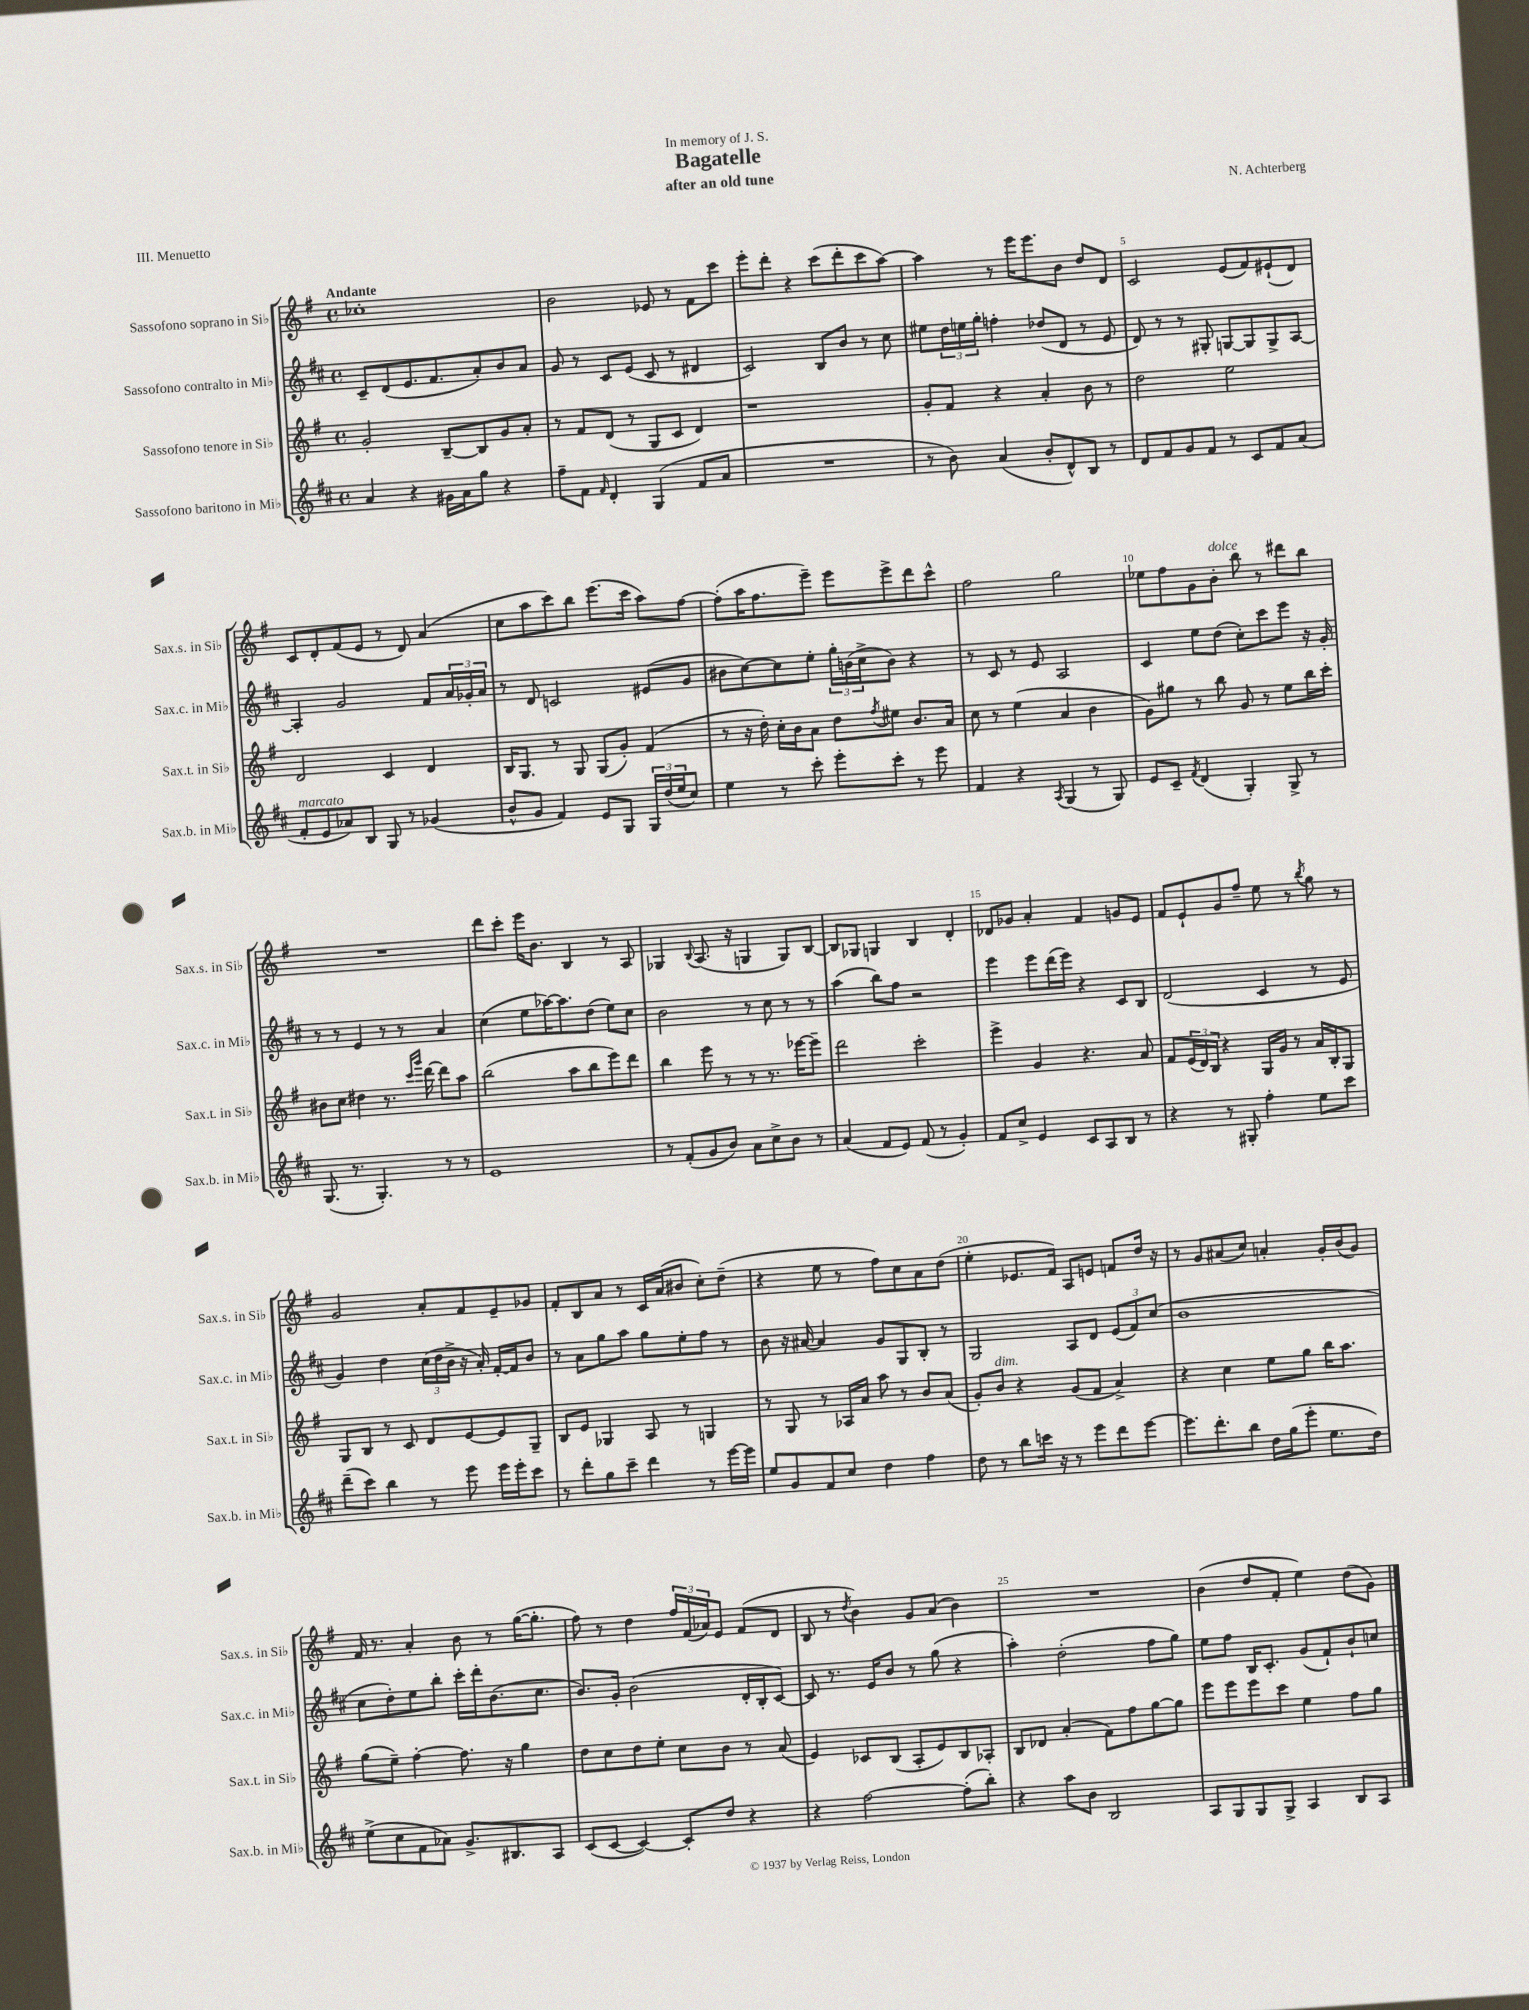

**kern	**kern	**kern	**kern
*staff4	*staff3	*staff2	*staff1
*clefG2	*clefG2	*clefG2	*clefG2
*k[f#c#]	*k[f#]	*k[f#c#]	*k[f#]
*M4/4	*M4/4	*M4/4	*M4/4
*met(c)	*met(c)	*met(c)	*met(c)
4a	2g'	8c#~	1cc-'
.	.	(8d	.
4r	.	8.e	.
.	.	8.f#	.
16g#	[8B~	.	.
16a	.	.	.
8gg	8B]	8a')	.
4r	8g	8b	.
.	8a'	8a	.
=	=	=	=
8ff#~	8r	8g	2b
8f#	8f#	8r	.
16qqf#	.	.	.
4d'	(8d	8c#	.
.	8r	(8e	.
(4G	8G	8c#	8e-
.	8c	8r	8r
8f#	4d)	4d#	8f#
8a	.	.	8ccc
=	=	=	=
1r	1r	2c#)	8eee'
.	.	.	8ddd'
.	.	.	4r
.	.	8B	(8ccc
.	.	8b	8ddd'
.	.	8r	8ccc
.	.	8cc#	[8aa)
=	=	=	=
8r	8g'	8ee#	4aa]
8b)	8f#	24dd	.
.	.	24ee	.
.	.	24gg'	.
(4a	4r	4ff'	8r
.	.	.	16eee
.	.	.	8.eee
8b'	4a'	(8dd-	.
8d^^)	.	8d	8b
8B	8b	8r	8dd
8r	8r	8e	8d
=	=	=	=
8d	2dd	8d)	2c
8f#	.	8r	.
8g	.	8r	.
8f#	.	8G#'	.
8r	2ee	[8G	(8e
8c#	.	8G]	8f#)
8f#	.	8G^	(8e#`
(8a	.	[8A	8d)
=	=	=	=
8f#'	2d	4A']	8c
8e	.	.	8d'
8a-)	.	2g	(8f#
8B	.	.	8e
8G	4c	.	8r
8r	.	.	8d)
(4g-	4d	8f#	(4a
.	.	24a	.
.	.	24g-'	.
.	.	24a	.
=	=	=	=
8b^^	16B	8r	8cc
.	8.G	.	.
8g	.	8d	8aa
4f#)	8r	2c	8ccc)
.	8G	.	8bb
8e	(8G	.	(8.eee
8G	8g')	.	.
.	.	.	16ccc
24G	(4f#	(8e#	8aa)
(24dd	.	.	.
24ee	.	.	.
8cc#)	.	8g	[8ff#
=	=	=	=
4ee	8r	8b#	(8ff#']
.	16r	[8cc#)	16aa
.	16dd')	.	8.ff#
8r	16cc'	8cc#]	.
.	16b	.	.
8ccc#'	8a	8ee'	8eee~)
8eee'	8dd	24gg'	8eee
.	.	(24b	.
.	.	24cc#^	.
.	8qff#	.	.
8ccc#'	8ee#	8b)	8eee^
8r	8.b	4r	8ddd
8eee	.	.	8ccc^^
.	16a	.	.
=	=	=	=
4f#	8cc	8r	2ff#
.	8r	8c#	.
4r	(4ee	8r	.
.	.	8e	.
8qA	.	.	.
(4G	4a	2A	2gg
8r	4b	.	.
8G)	.	.	.
=	=	=	=
8e	8g)	4c#	8ee-
8c#~	8gg#	.	8ff#
8qf#	.	.	.
(4d	8r	8ee	8g
.	8bb	(8dd	8b'
4G')	8g	8cc#')	8bb
.	8r	8ccc#	8r
8G^	8ee	8eee	8ddd#
8r	16bb	16r	8bb
.	16ccc'	16g'	.
=	=	=	=
(8.G	8b#	8r	1r
.	8cc	8r	.
8.r	.	.	.
.	4dd#	4e	.
4.G')	.	.	.
.	8.r	8r	.
.	.	8r	.
.	16qqccc	.	.
.	16qqggg	.	.
.	[16ddd	.	.
8r	8ddd]	4a	.
8r	8aa	.	.
=	=	=	=
1e	(2bb	(4cc#	8ddd
.	.	.	8ccc'
.	.	8ee	16eee
.	.	.	8.b
.	.	[16aa-)	.
.	.	8.aa-]	.
.	8aa	.	4B
.	8bb	(8dd	.
.	8eee)	8ee)	8r
.	8ddd	8cc#	8A
=	=	=	=
8r	4bb	2b	4G-
(8f#'	.	.	.
.	.	.	8qqB
8g	8eee	.	(8.A
8b)	8r	.	.
.	.	.	16r
8a	8r	8r	4G
8cc#^	8.r	8cc#	.
8b	.	8r	8G)
.	[16eee-	.	.
8r	8eee-~]	8r	[8B
=	=	=	=
(4a	2ddd	(4aa	8B]
.	.	.	8G-
8f#	.	8bb)	4G
8e)	.	8ff#	.
(8f#	2ccc'	2r	4B
8r	.	.	.
4g')	.	.	4d'
=	=	=	=
8f#	4eee^	4eee	8d-
8cc#^	.	.	8g-
4e	4g	8eee	4a'
.	.	(16ddd	.
.	.	16eee)	.
8c#	4.r	4r	4f#
8A	.	.	.
8B	.	8c#	8g
8r	8a	8B	8e
=	=	=	=
4r	8f#	(2d	8f#
.	(24e	.	8e`
.	24d)	.	.
.	24B	.	.
8r	4r	.	8g
8G#'	.	.	8ff#~
4ff#'	16G	4c#	8ee
.	16g	.	.
.	8r	.	8r
.	.	.	8qbb
8ee	16a	8r	8gg
.	16B'	.	.
8ccc#	8G	8e	8r
=	=	=	=
(8ddd~	8G	4g)	2g
8ccc#)	8B	.	.
4bb	8r	4dd	.
.	8c	.	.
8r	8d	(24cc#	8a'
.	.	24dd	.
.	.	24b^	.
8eee	[8e	16r	8f#
.	.	16a')	.
16eee	8e]	[16f#'	8e~
16eee'	.	16f#]	.
8ccc#	8G~	8b	8g-
=	=	=	=
8r	8B	8r	8f#'
8ddd'	8e	8a	8B
8gg	4G-	8gg	8a
8ccc#~	.	8aa	8r
4ddd	8A	8gg	16c
.	.	.	(16a
.	8r	8ee'	8b#
8r	4G	8ff#	8cc')
[16eee	.	8r	(8dd~
16eee]	.	.	.
=	=	=	=
8ee	8r	8b	4r
8g	8G	16r	.
.	.	[16a#	.
8f#	8r	4a#]	8ee
8cc#	16A-	.	8r
.	16a	.	.
4dd	8aa	8g	8ff#)
.	8r	8G	8cc
4ff#	8b	8B'	8a
.	(8a	8r	(8dd
=	=	=	=
8dd	8g')	2G	4ee'
8r	8b	.	.
8bb	4r	.	8.e-
16ccc	.	.	.
16r	.	.	16f#)
8r	(8g	8A	8A
8eee	8f#	8d	8e
8ddd	4a^)	(12e	8f
.	.	12f#)	.
[8eee	.	.	16dd
.	.	(12cc#	.
.	.	.	16r
=	=	=	=
8.eee]	4r	1b	8r
.	.	.	8g
8.ddd'	.	.	.
.	4cc	.	(8a#
8bb	.	.	8cc)
16dd	8ee	.	4a'
(16gg	.	.	.
8eee'	8gg	.	.
8.ee	16bb	.	16g'
.	8.aa	.	(16b
.	.	.	8g)
16dd)	.	.	.
=	=	=	=
(8ee^	(8gg	8cc#	16f#
.	.	.	8.r
8cc#	8ee~)	8dd')	.
8f#	[4ff#'	8ee	4a'
8a-)	.	8bb'	.
8.g^	8.ff#]	16ccc#'	8b
.	.	16ddd'	.
.	.	(8.b	8r
8.B#	16r	.	.
.	4gg	.	([16gg
.	.	8.cc#	8.gg']
8A	.	.	.
=	=	=	=
(8c#	8dd	8.b)	8ff#)
[8c#	8cc	.	8r
.	.	16g'	.
4c#_)	8dd	(2b	4dd
.	8ee'	.	.
8c#']	8cc	.	24ff#
.	.	.	(24f#
.	.	.	24a-)
8dd	8b	.	8e
4r	8r	16d'	(8f#
.	.	16B'	.
.	(8a	[8c#)	8d
=	=	=	=
4r	4e)	8c#]	8B
.	.	8.r	8r
.	.	.	8qdd
[2ff#	8c-	.	4b)
.	.	16e	.
.	(8B	8b	.
.	8A'	8r	8g
.	8e)	(8gg	(8a
(8ff#']	8B	4r	4b)
8bb')	8A-'	.	.
=	=	=	=
4r	8B	4aa')	1r
.	8d-	.	.
8aa	(4a'	(2dd'	.
8b	.	.	.
2B	8f#)	.	.
.	8ff#	.	.
.	[8gg	8ff#	.
.	8gg]	8gg)	.
=	=	=	=
8A	8eee	8ee	(4b
8G	8eee	8ff#	.
8G	8eee	16B	8dd
.	.	8.c#'	.
8G^	8ccc	.	8f#'
4A	4ee	(8g	4ee)
.	.	8f#`)	.
8B	8ff#	8b`	(8dd
8A	8gg	8cc	8g)
==	==	==	==
*-	*-	*-	*-
